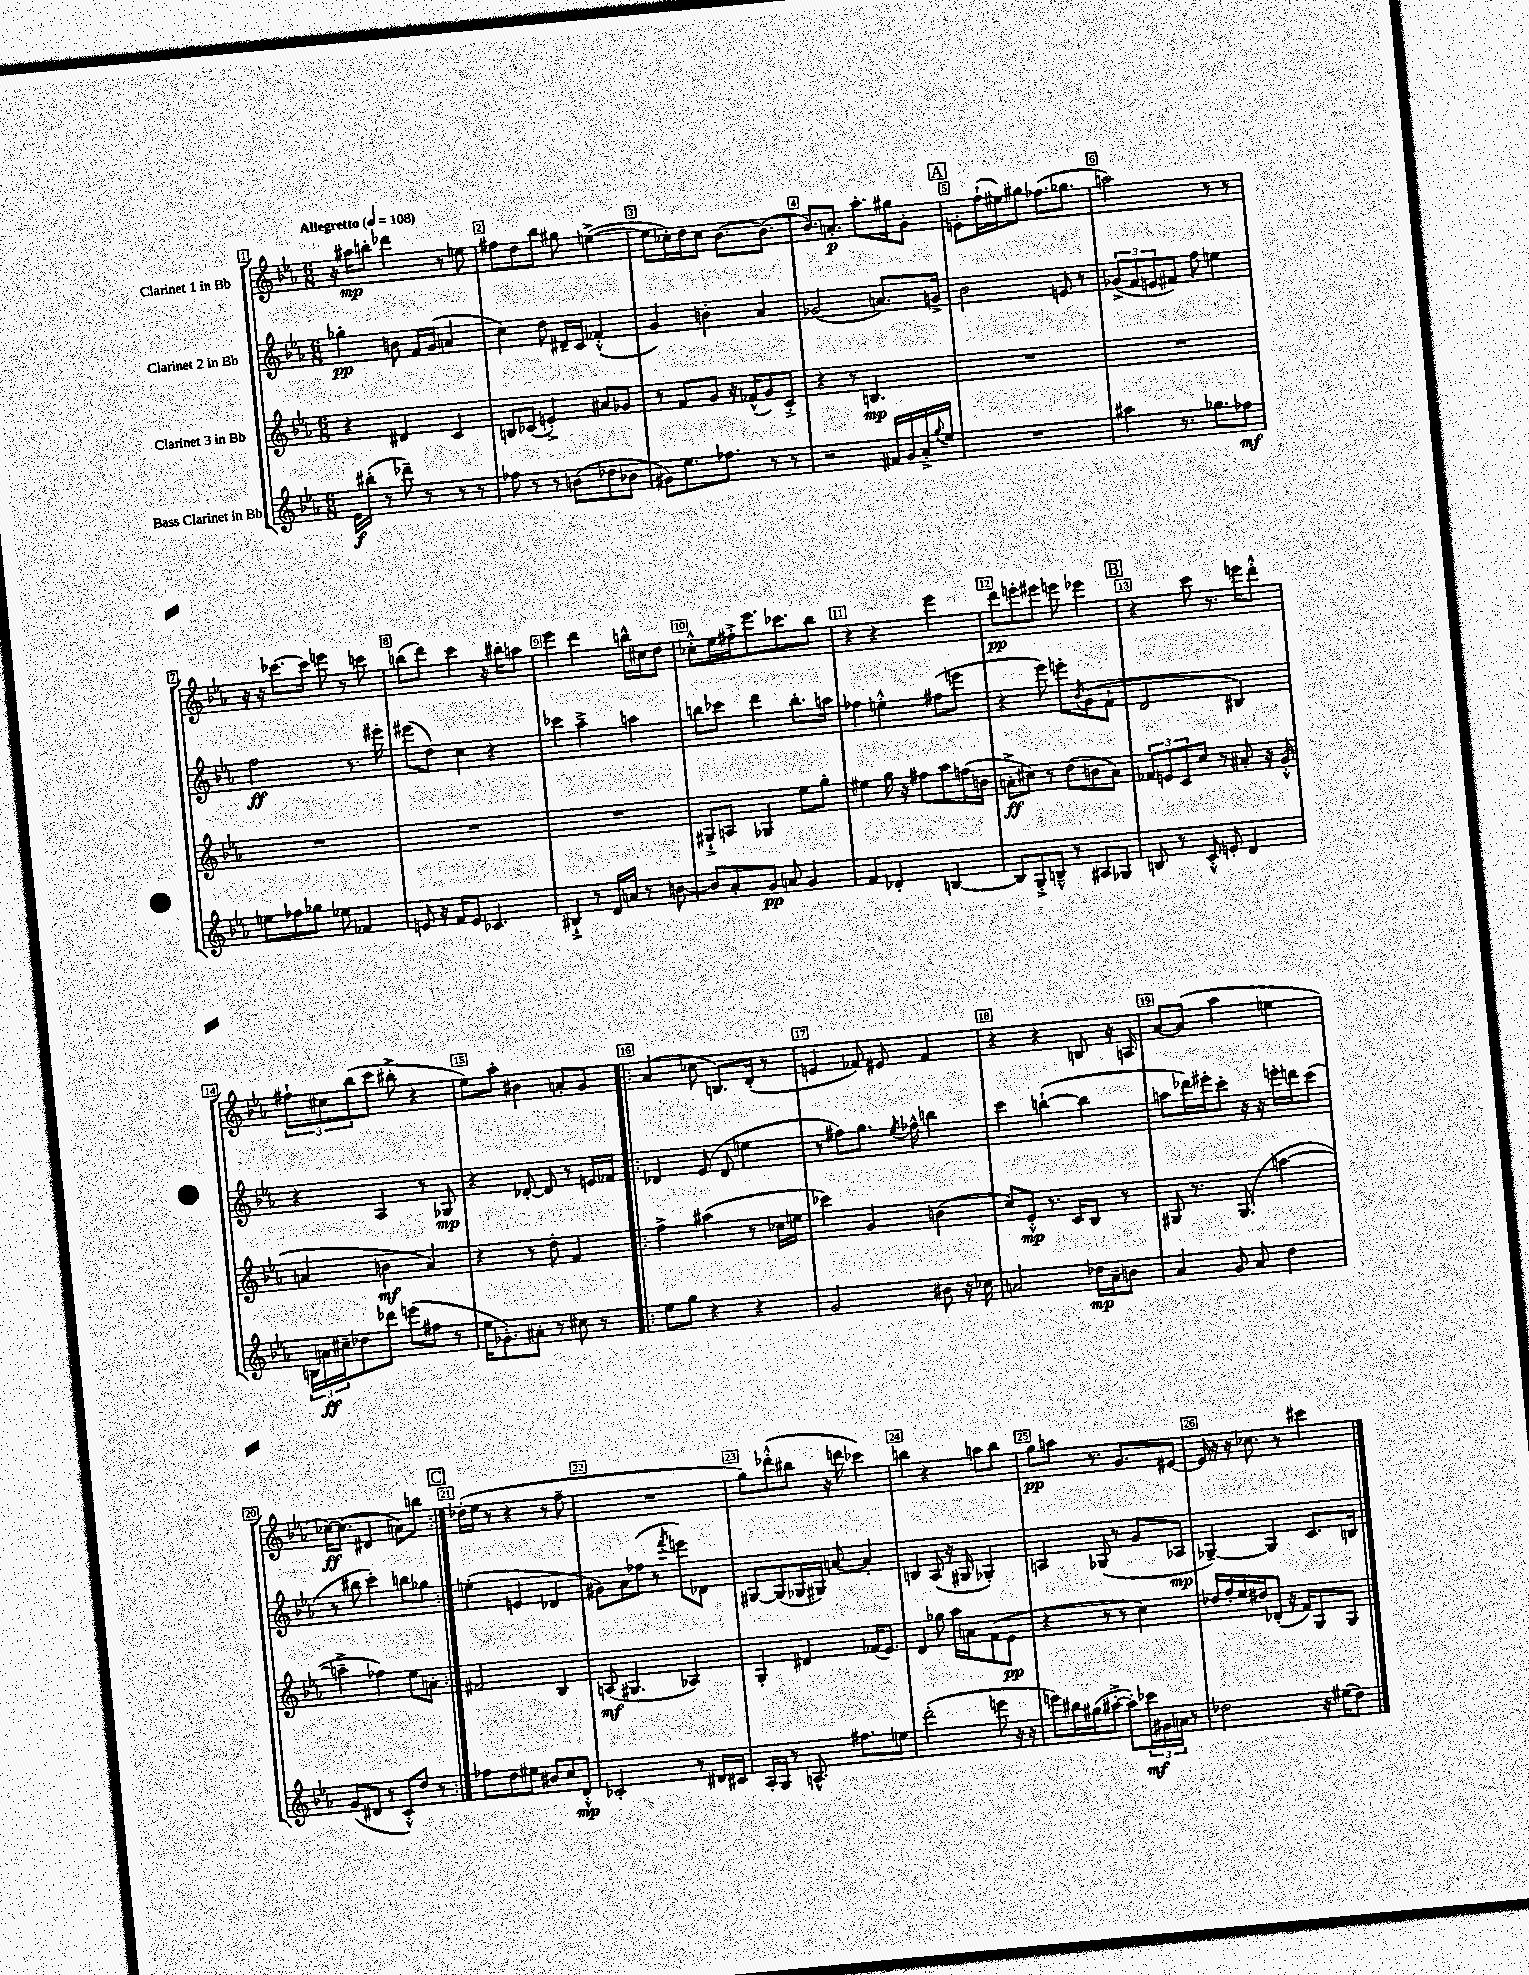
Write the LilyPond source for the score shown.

<<
\new StaffGroup <<
\new Staff = "s0" \with { instrumentName = "Clarinet 1 in Bb" } {
    \clef treble \key ees \major \numericTimeSignature \time 6/8 \tempo "Allegretto" 4 = 108
    r16 ais''16\mp b''8-. des'''4 r8 e''8 |
    fis''8 d''8 bes''8 gis''8 e''4~->( |
    e''8 ces''16-.) d''16 ces''8 bes'8.~ bes'8.( |
    bes'8.) a'8.-.\p aes''8.-. gis''16 g'8-. |
    \mark \markup { \box "A" } e'8-. f''16-!( eis''16) gis''8 fes''8.( ges''8. |
    a''2) r8 r8 |
    r16 r16 ces'''8.~ ces'''16 e'''8 r8 c'''8 |
    b''8( d'''8) c'''4 r16 bis''16-. a''8 |
    ees'''4 d'''4 b''16-^ cis''16 d''8 |
    ces''8-.-^ ees''16 fis''16-.-> ees'''8. ces'''8. bes''8 |
    r4 r4 ees'''4 |
    d'''8\pp e'''8-. eis'''8 e'''8 ees'''4 |
    \mark \markup { \box "B" } r4 c'''8 r8. e'''16 d'''8-.-^ |
    \tuplet 3/2 { fis''8-! cis''8 bes''8( } c'''8 bis''8-.-> r4 |
    ees''8) aes''8-. bis'4 a'8-. g'8 |
    \repeat volta 2 { aes'4( ces''8 b8.) d'16-.( r8 |
    e'4 fes'8) eis'8 fes'4 |
    r4 r4 b8 r16 a16 |
    aes'8~ aes'8( aes''4 e''4 |
    ces''16~\ff) ces''8.( dis'4 a'8) b''8 | }
    \mark \markup { \box "C" } des''16-.( ees''16 r8 r4 r8 f''8-- |
    R2. |
    g''8) des'''8-.-^( bis''8 r16 d'''16 ces'''4) |
    b''4 r4 a''8 b''8 |
    g''8\pp a''8 r8. g'8. eis'8~ |
    eis'16 r16 r16 ces''8. r8 cis'''4 \bar "|." |
}
\new Staff = "s1" \with { instrumentName = "Clarinet 2 in Bb" } {
    \clef treble \key ees \major \numericTimeSignature \time 6/8
    ges''4-.\pp b'8 f'16 g'16( a'4 |
    c''4) d''8 dis'16-- c'16 fes'4-.-^( |
    g'4) b'4-. aes'4 |
    ges'2( a'8.) g'16-> |
    \mark \markup { \box "A" } bes'2 e'8 r8 |
    \tuplet 3/2 { ges'8->( f'8 e'8 } fis'8) f''8 e''4 |
    f''2\ff r8. eis'''16-. |
    eis'''8( d''8) c''4 r4 |
    ces'''4 aes''4---> a''4 |
    b''8 ces'''8 d'''4 b''8.-. a''16 |
    fes''4 e''4-.-^ fis''8( e'''8 |
    r4 ees'''8) e'''8-. \acciaccatura { bes'8 } g'8( f'8-! |
    \mark \markup { \box "B" } d'2 bis4) |
    r4 aes4 r8 ges8\mp |
    r4 des'8~-. des'8 r8 e'16 fes'16 |
    \repeat volta 2 { des'4 ees'8( des'8 e''4 |
    r8 fis''8) g''8. \acciaccatura { ees''8 } fes''16-^ b''4 |
    c'''4 b''4~-!( b''4 |
    a''8 des'''16) eis'''16-. c'''8-. r16 r16 e'''16-. d'''16 c'''8( |
    r8 bis''8 c'''4-.) b''8 ges''8 | }
    \mark \markup { \box "C" } e''4-.( e'4 des'4 |
    gis'8) aes'8 fes''8( r8 \acciaccatura { f'''8 } e'''8) des'8 |
    gis8~ gis8( ges16 gis16) a'8~ a'4-. |
    b4 aes8( r16 gis16 ges4-.) |
    a4 ges8( r8 g'8 aes8\mp |
    ges4~--) ges4 c'8. b16 \bar "|." |
}
\new Staff = "s2" \with { instrumentName = "Clarinet 3 in Bb" } {
    \clef treble \key ees \major \numericTimeSignature \time 6/8
    r4 dis'4 c'4 |
    b8 ces'8( e'4-.->) ais'8 ges'8 |
    r8 f'8 g'8 r16 fes'16-^( g'8) c'8-.-> |
    r4 r8 b4.\mp |
    \mark \markup { \box "A" } R2. |
    R2. |
    R2. |
    R2. |
    R2. |
    gis8-!-> a8 ges4 ees''8 g''8-. |
    eis''4 g''16 r16 fis''8 aes''8 f''16( b'16 |
    a'8-.->\ff cis''8) r8 d''8( b'8 a'8) |
    \mark \markup { \box "B" } \tuplet 3/2 { fes'8 e'8 c'8 } c''8 r8 ais'8-. r16 g'16-.-^( |
    a'4 b'4\mf a'4) |
    r4 r8 d''8-. f'4 |
    \repeat volta 2 { f''4-> ais''4( r8 ces''16 e''16 |
    ces'''4) g'4 b'4( |
    c''8) ees'8-.-^\mp r8. c'16 bes8 r8 |
    gis8 r8. gis8.( a''4~ |
    a''4---> fes''4) ees''8 a'8-. | }
    \mark \markup { \box "C" } fis'2 bes4 |
    a8\mf( gis4. aes4) |
    g4-. dis'4 fes'16( ees'8.) |
    d'4 ges''8 aes''16 a'16 f'8( ees'8\pp |
    r4 r8 r8 c''4) |
    des''16 f''16-. ees''16 dis''16 des'8-.( r16 f'16) g8 g8 \bar "|." |
}
\new Staff = "s3" \with { instrumentName = "Bass Clarinet in Bb" } {
    \clef treble \key ees \major \numericTimeSignature \time 6/8
    ees'16\f bis''16-.( r8 des'''8--) r8 r8 r8 |
    fes''8 r8 r8 b'8( des''8 bes'8 |
    gis'8) ees''8. fes''8. r8 r8 |
    r2 fis'16 g'16 aes'16-.-> \appoggiatura { g''8 } ees''16 |
    \mark \markup { \box "A" } R2. |
    ais''4 r8. ges''8. fes''8\mf |
    e''8 fes''8 ges''8 ees''8 fes'4 |
    e'8 r16 f'16 e'8 ces'4. |
    bis4-!-> r8 d'16 a'16 r8 b'8~ |
    b'8 aes'8-. g'8\pp a'8 g'4 |
    f'4 des'4-. b4~ |
    b8 g8-.-> b8---^ r8 ais8 ges8 |
    \mark \markup { \box "B" } b8 r8 c'8-.-^ e'8-. d'4 |
    \tuplet 3/2 { b16 a'16\ff cis''16-- } des''8 des'''8 e'''8( fis''8 r8 |
    ees''16 ges'8.-.) ais'8-. r8 cis''8 r8 |
    \repeat volta 2 { ees''8 g''8 r4 r4 |
    g'2 bis'8 r16 ces''16 |
    a'2 des''16\mp a'16-- b'8 |
    aes'4 g'8 aes'8 d''4 |
    g'8( dis'8 r8 c'8-.-^) d''8 r8 | }
    \mark \markup { \box "C" } fes''8 d''8 eis''8 bis'8 c''8 d'8-.-^\mp |
    ces'2-. r8 dis'16 cis'16 |
    aes16-. g16 r8 a8.-^ fis''8. e''8 |
    d'''2-.( e'''8 r16 r16 |
    e'''8) bis''16 gis''16( ais''8~-.-> ais''8-.) \tuplet 3/2 { ces'''16\mf gis'16 a'16 } r8 |
    des''2 r16 eis''16( des''8) \bar "|." |
}
>>
>>
\layout { \context { \Score \override BarNumber.break-visibility = ##(#f #t #t) barNumberVisibility = #all-bar-numbers-visible \override BarNumber.stencil = #(make-stencil-boxer 0.1 0.3 ly:text-interface::print) } }
